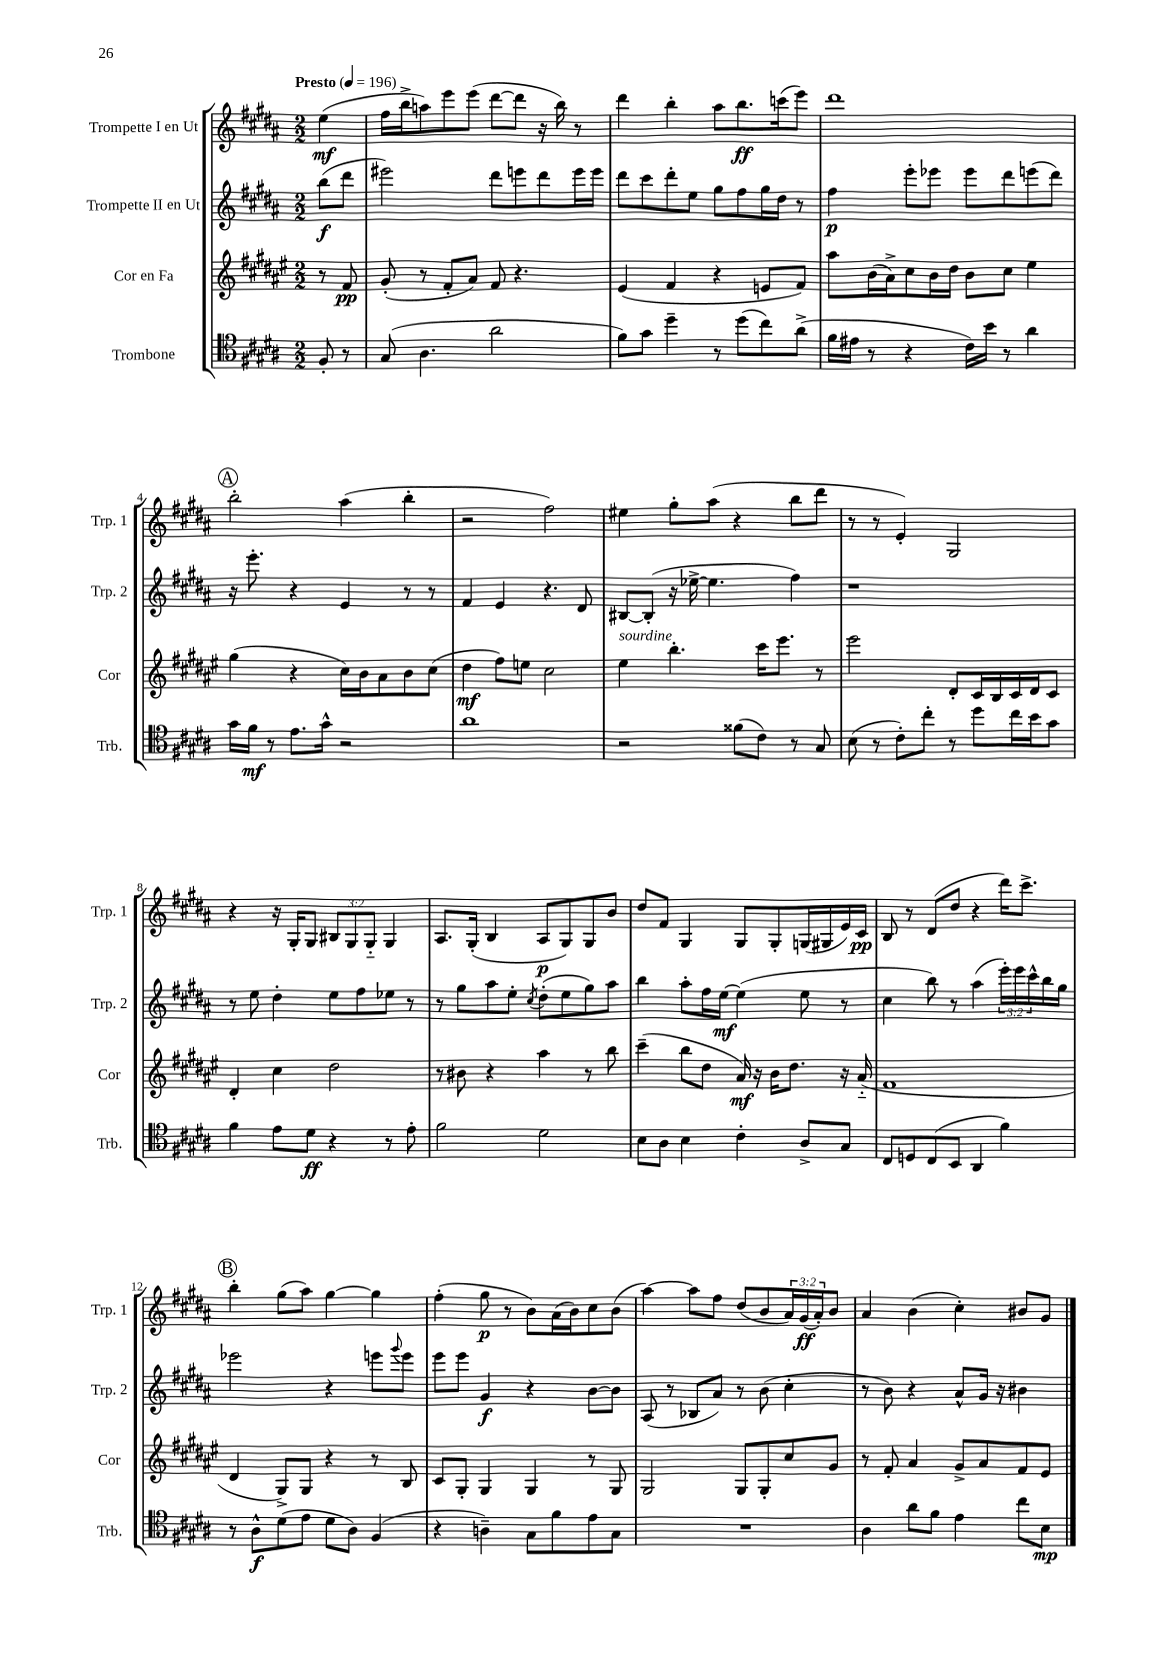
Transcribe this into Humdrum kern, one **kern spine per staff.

**kern	**kern	**kern	**kern
*staff4	*staff3	*staff2	*staff1
*clefC4	*clefG2	*clefG2	*clefG2
*k[f#c#g#d#a#]	*k[f#c#g#d#a#e#]	*k[f#c#g#d#a#]	*k[f#c#g#d#a#]
*M2/2	*M2/2	*M2/2	*M2/2
*MM196	*MM196	*MM196	*MM196
8F#'	8r	(8bb	(4ee
8r	8f#	8ddd#	.
=	=	=	=
(8G#	(8g#'	2eee#)	16ff#
.	.	.	16bb^
4.A#	8r	.	8aa)
.	8f#'	.	8eee
.	8a#)	.	(8eee
2a#	8f#	8ddd#	[8ddd#
.	4.r	8eee	8ddd#]
.	.	8ddd#	16r
.	.	.	16bb)
.	.	16eee	8r
.	.	16eee	.
=	=	=	=
8f#)	(4e#	8ddd#	4ddd#
8g#	.	8ccc#	.
4dd#~	4f#	8ddd#'	4bb'
.	.	8ee	.
8r	4r	8gg#	8aa#
(8dd#	.	8ff#	8.bb
8cc#)	8e	16gg#	.
.	.	16dd#	(16ccc
(8a#^	8f#)	8r	8eee)
=	=	=	=
16f#	8aa#	4ff#	1ddd#
16e#	.	.	.
8r	(16b	.	.
.	16a#^)	.	.
4r	8cc#	8eee'	.
.	16b	8eee-	.
.	16dd#	.	.
16c#)	8b	8eee-	.
16b	.	.	.
8r	8cc#	8ddd#	.
4a#	4ee#	(8eee	.
.	.	8ddd#)	.
=	=	=	=
16g#	(4gg#	16r	2bb'
16f#	.	8.eee'	.
8r	.	.	.
8.e	4r	4r	.
16g#^^	.	.	.
2r	16cc#)	4e	(4aa#
.	16b	.	.
.	8a#	.	.
.	8b	8r	4bb'
.	(8cc#	8r	.
=	=	=	=
1a#	4dd#	4f#	2r
.	8ff#)	4e	.
.	8ee	.	.
.	2cc#	4.r	2ff#)
.	.	8d#	.
=	=	=	=
2r	4ee#	[8B#	4ee#
.	.	(8B#']	.
.	4.bb'	16r	8gg#'
.	.	[16ee-^	.
.	.	4.ee-]	(8aa#
(8f##	.	.	4r
8c#)	16ccc#	.	.
.	8.eee#	.	.
8r	.	4ff#)	8bb
8G#	8r	.	8ddd#
=	=	=	=
(8B	2eee#	1r	8r
8r	.	.	8r
8c#')	.	.	4e')
8cc#'	.	.	.
8r	8d#'	.	2G#
8dd#	16c#	.	.
.	16B	.	.
16cc#	16c#	.	.
16b	16d#	.	.
8g#	8c#	.	.
=	=	=	=
4f#	4d#'	8r	4r
.	.	8ee	.
8e	4cc#	4dd#'	16r
.	.	.	16G#'
8d#	.	.	8G#
4r	2dd#	8ee	12B#
.	.	.	12G#
.	.	8ff#	.
.	.	.	12G#'~
8r	.	8ee-	4G#
8e'	.	8r	.
=	=	=	=
2f#	8r	8r	8.A#
.	8b#	8gg#	.
.	.	.	(16G#'
.	4r	8aa#	4B
.	.	8ee'	.
.	.	8qcc#	.
2d#	4aa#	(8dd#'	8A#
.	.	8ee	8G#)
.	8r	8gg#)	8G#
.	8bb	8aa#	8b
=	=	=	=
8B	(4ccc#~	4bb	8dd#
8A#	.	.	8f#
4B	8bb	8aa#'	4G#
.	8dd#	16ff#	.
.	.	[16ee	.
4c#'	16a#)	(4ee]	8G#
.	16r	.	.
.	16b	.	8G#'
.	8.dd#	.	.
8A#^	.	8ee	(16G
.	.	.	16G#
8G#	16r	8r	16e)
.	(16a#'~	.	16c#
=	=	=	=
8C#	1f#	4cc#	8B
8D	.	.	8r
(8C#	.	8bb)	(8d#
8BB	.	8r	8dd#
4AA#	.	(4aa#	4r
4f#)	.	24eee')	16ddd#)
.	.	24eee	.
.	.	.	8.ccc#^
.	.	24ccc#^^	.
.	.	16bb	.
.	.	16gg#	.
=	=	=	=
8r	4d#	2eee-	4bb'
8A#^^	.	.	.
(8d#	8G#^)	.	(8gg#
8e	8G#	.	8aa#)
8d#	4r	4r	[4gg#
8A#)	.	.	.
(4F#	8r	8eee	4gg#]
.	.	8qqggg#	.
.	8B	8eee	.
=	=	=	=
4r	8c#	8eee	(4ff#'
.	8G#'	8eee	.
4A~)	4G#	4g#	8gg#
.	.	.	8r
8G#	4G#	4r	8b)
8f#	.	.	(16a#
.	.	.	16b)
8e	8r	[8b	8cc#
8G#	8G#	8b]	(8b
=	=	=	=
1r	2G#	(8A#	[4aa#)
.	.	8r	.
.	.	8B-	8aa#]
.	.	8a#)	8ff#
.	8G#	8r	(8dd#
.	8G#'	(8b	8b
.	8cc#	4cc#'	24a#)
.	.	.	(24g#
.	.	.	24a#')
.	8g#	.	8b
=	=	=	=
4A#	8r	8r	4a#
.	8f#'	8b)	.
8a#	4a#	4r	(4b
8f#	.	.	.
4e	8g#^	8a#^^	4cc#')
.	8a#	16g#	.
.	.	16r	.
8cc#	8f#	4b#	8b#
8B	8e#	.	8g#
==	==	==	==
*-	*-	*-	*-
